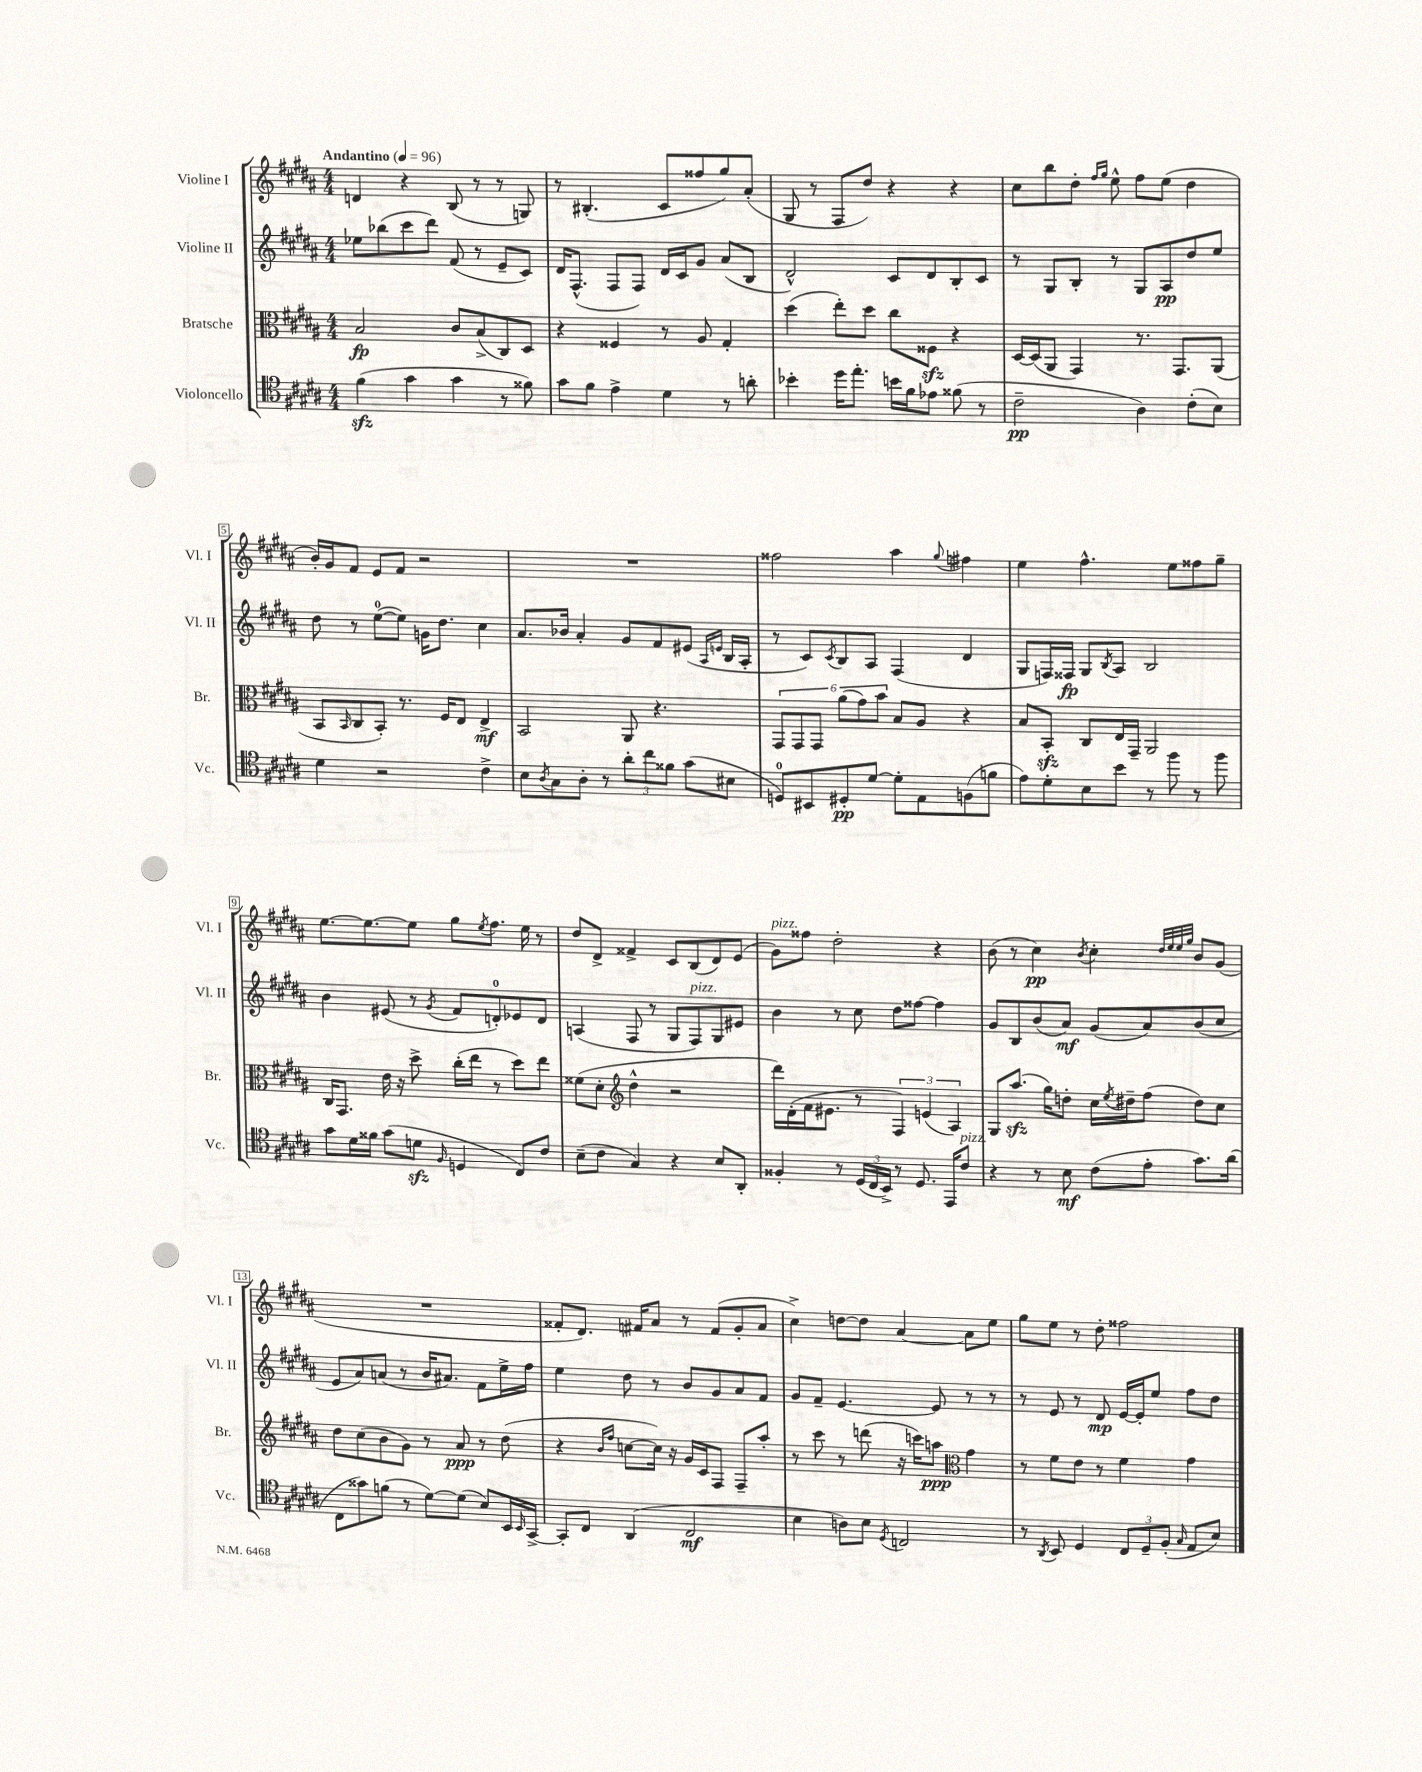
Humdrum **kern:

**kern	**dynam	**kern	**dynam	**kern	**dynam	**kern	**dynam
*part4	*part4	*part3	*part3	*part2	*part2	*part1	*part1
*staff4	*staff4	*staff3	*staff3	*staff2	*staff2	*staff1	*staff1
*I"Violoncello	*	*I"Bratsche	*	*I"Violine II	*	*I"Violine I	*
*I'Vc.	*	*I'Br.	*	*I'Vl. II	*	*I'Vl. I	*
*clefC4	*	*clefC3	*	*clefG2	*	*clefG2	*
*k[f#c#g#d#a#]	*	*k[f#c#g#d#a#]	*	*k[f#c#g#d#a#]	*	*k[f#c#g#d#a#]	*
*M4/4	*	*M4/4	*	*M4/4	*	*M4/4	*
*MM96	*	*MM96	*	*MM96	*	*MM96	*
=1	=1	=1	=1	=1	=1	=1	=1
!	!	!	!	!	!	!LO:TX:a:B:t=Andantino	!
(4f#zz\	.	2B/	fp	8ee-X\L	.	4dn/	.
.	.	.	.	(8bb-X\	.	.	.
4g#\	.	.	.	8ccc#\	.	4r	.
.	.	.	.	8ddd#\J)	.	.	.
4g#\	.	8c#/L	.	(8f#/	.	(8B/	.
.	.	(8B^/	.	8r	.	8r	.
8r	.	8C#/)	.	8e~/L	.	8r	.
8f##X\)	.	8D#/J	.	8c#/J)	.	8Gn/)	.
=2	=2	=2	=2	=2	=2	=2	=2
8g#\L	.	4r	.	16d#/KL	.	8r	.
.	.	.	.	(8.F#^^/J	.	.	.
8f#\J	.	.	.	.	.	(4.B#X'/	.
4e^\	.	4F##X/	.	8F#/L	.	.	.
.	.	.	.	8F#/J)	.	.	.
4d#\	.	8r	.	16d#/LL	.	8c#/L	.
.	.	.	.	16c#/J	.	.	.
.	.	8A#/	.	8g#/J	.	8ff##X/	.
8r	.	4G#'/	.	(8a#/L	.	8gg#/)	.
8an'\	.	.	.	8B/J	.	(8a#'/J	.
=3	=3	=3	=3	=3	=3	=3	=3
4b-X'\	.	(4dd#\	.	2d#^^/)	.	8G#/	.
.	.	.	.	.	.	8r	.
16dd#\KL	.	8ee'\L)	.	.	.	8F#/L	.
8.ee'\J	.	.	.	.	.	.	.
.	.	8dd#\J	.	.	.	8dd#/J)	.
16bn\LL	.	8cc#\L	.	8c#/L	.	4r	.
16f#\J	.	.	.	.	.	.	.
8e-X\J	.	8F##Xzz\J	.	8d#/	.	.	.
(8f##X\	.	4r	.	8B'/	.	4r	.
8r	.	.	.	8c#/J	.	.	.
=4	=4	=4	=4	=4	=4	=4	=4
2c#~\	pp	[16D#/LL	.	8r	.	8cc#\L	.
.	.	(16D#/J]	.	.	.	.	.
.	.	8AA#/J	.	8G#/L	.	8bb\	.
.	.	4GG#/)	.	8B'/J	.	8dd#'\J	.
.	.	.	.	.	.	16qqff#/LL	.
.	.	.	.	.	.	16qqgg#/JJ	.
.	.	.	.	8r	.	8ee^^\	.
4A#\)	.	8.r	.	8G#/L	.	8ff#\L	.
.	.	.	.	8A#/	pp	(8ee\J	.
.	.	8.GG#/L	.	.	.	.	.
(8c#'\L	.	.	.	8dd#/	.	4dd#\	.
8B\J)	.	(8AA#/J	.	8ee/J	.	.	.
!!LO:LB:g=z
=5	=5	=5	=5	=5	=5	=5	=5
4d#\	.	8BB/L	.	8dd#\	.	16b'/LL)	.
.	.	.	.	.	.	16g#/J	.
.	.	16qqBB/	.	.	.	.	.
.	.	8C#/	.	8r	.	8f#/J	.
2r	.	8BB'/J)	.	([8ee\L	.	8e/L	.
.	.	8.r	.	8ee\J])	.	8f#/J	.
.	.	.	.	16gn\KL	.	2r	.
.	.	16F#/KL	.	8.dd#\J	.	.	.
.	.	8E/J	.	.	.	.	.
4c#^\	.	4E^/	mf	4cc#\	.	.	.
=6	=6	=6	=6	=6	=6	=6	=6
8B\L	.	2BB/	.	8.a#/L	.	1r	.
8qA#/	.	.	.	.	.	.	.
8G#\	.	.	.	.	.	.	.
.	.	.	.	16b-X/Jk	.	.	.
8A#'\J	.	.	.	4a#'/	.	.	.
8r	.	.	.	.	.	.	.
12a#'\L	.	8AA#/	.	8g#/L	.	.	.
12cc#\	.	.	.	.	.	.	.
.	.	4.r	.	8f#/	.	.	.
12f##X\J	.	.	.	.	.	.	.
(8g#\L	.	.	.	(8e#X/J	.	.	.
.	.	.	.	16qqA#/LL	.	.	.
.	.	.	.	16qqen/JJ	.	.	.
8B#X\J	.	.	.	16B/LL	.	.	.
.	.	.	.	16A#'/JJ	.	.	.
=7	=7	=7	=7	=7	=7	=7	=7
8Dn/L)	.	12GG#/L	.	8r	.	2ff##X\	.
.	.	12GG#/	.	.	.	.	.
8BB#X/	.	.	.	8c#/L)	.	.	.
.	.	12GG#/J	.	.	.	.	.
.	.	.	.	8qc#/	.	.	.
8D#X'/	pp	(12a#\L	.	8B/	.	.	.
.	.	12g#\)	.	.	.	.	.
[8d#/J	.	.	.	8A#/J	.	.	.
.	.	12b\J	.	.	.	.	.
8d#'\L]	.	8B/L	.	(4F#/	.	4aa#\	.
8E\	.	8A#/J	.	.	.	.	.
.	.	.	.	.	.	8qqgg#/	.
(8Fn\	.	4r	.	4d#/	.	4ff#X\	.
8fn\J	.	.	.	.	.	.	.
=8	=8	=8	=8	=8	=8	=8	=8
8e\L)	.	8B/L	.	8G#/L	.	4ee\	.
8d#'\	.	8BBzz'/J	.	16Fn/L)	.	.	.
.	.	.	.	16F##X/JJ	fp	.	.
8B\	.	8C#/L	.	8G#/L	.	4.ff#^^\	.
.	.	.	.	8qB/	.	.	.
8b\J	.	16E/L	.	8A#/J	.	.	.
.	.	16GG#~/JJ	.	.	.	.	.
8r	.	2AA#/	.	2B/	.	.	.
8ff#\	.	.	.	.	.	8ee\L	.
8r	.	.	.	.	.	8ff##X\	.
8ff#\	.	.	.	.	.	8gg#~\J	.
!!LO:LB:g=z
=9	=9	=9	=9	=9	=9	=9	=9
8g#\L	.	16C#/KL	.	4b\	.	[8.ee\L	.
.	.	8.GG#/J	.	.	.	.	.
16d#\L	.	.	.	.	.	.	.
16f##X\JJ	.	.	.	.	.	8.ee\_	.
(8g#\L	.	16e\	.	(8e#X/	.	.	.
.	.	16r	.	.	.	.	.
8dnzz\J	.	8dd#^\	.	8r	.	8ee\J]	.
16qqF#/	.	.	.	8qg#/	.	.	.
4Dn/	.	(16cc#'\LL	.	8f#/L	.	8gg#\L	.
.	.	16ee\JJ	.	.	.	.	.
.	.	.	.	.	.	8qee/	.
.	.	8r	.	8dn'/)	.	8.ff#\J	.
8C#/L)	.	8dd#\L)	.	8e-X/	.	.	.
.	.	.	.	.	.	16ee\	.
8c#/J	.	8ee\J	.	8d/J	.	8r	.
=10	=10	=10	=10	=10	=10	=10	=10
(8B~\L	.	(8f##X\L	.	(4An/	.	8dd#/L	.
8c#\J	.	8d#'\J	.	.	.	8d#^/J	.
*	*	*clefG2	*	*	*	*	*
4G#/)	.	4dd#^^\	.	8F#/	.	4f##X^/	.
.	.	.	.	8r	.	.	.
4r	.	2r	.	8G#/L	.	8c#/L	.
!	!	!	!	!LO:TX:a:i:t=pizz.	!	!	!
.	.	.	.	8F#/)	.	(8B/	.
8B/L	.	.	.	8G#/	.	8d#/)	.
8AA#'/J	.	.	.	8e#X/J	.	(8e/J	.
=11	=11	=11	=11	=11	=11	=11	=11
!	!	!	!	!	!	!LO:TX:a:i:t=pizz.	!
4F##X'/	.	16ddd#\LL)	.	4b\	.	8g#\L)	.
.	.	(16d#'\	.	.	.	.	.
.	.	16f#\J	.	.	.	8ff##X\J	.
.	.	8.e#X\J	.	.	.	.	.
8r	.	.	.	8r	.	2dd#'\	.
(24D#/LL	.	8r	.	8cc#\	.	.	.
24C#/	.	.	.	.	.	.	.
24BB^/JJ)	.	.	.	.	.	.	.
8r	.	6F#/)	.	8dd#\L	.	.	.
8.D#/	.	.	.	[8ff##X\J	.	.	.
.	.	(6en/	.	.	.	.	.
.	.	.	.	4ff##\]	.	4r	.
16EE/KL	.	.	.	.	.	.	.
.	.	6A#/)	.	.	.	.	.
!LO:TX:a:i:t=pizz.	!	!	!	!	!	!	!
8c#/J	.	.	.	.	.	.	.
=12	=12	=12	=12	=12	=12	=12	=12
4r	.	8G#/L	.	8g#/L	.	(8b\	.
.	.	(8.aa#zz/J	.	8B/	.	8r	.
8r	.	.	.	(8b/	.	4cc#\)	pp
.	.	16gg#\KL)	.	.	.	.	.
8B\	mf	8ddn'\J	.	8a#/J)	mf	.	.
.	.	.	.	.	.	8qb/	.
(8c#\L	.	16cc#\LL	.	(8g#/L	.	4cc#'\	.
.	.	8qee/	.	.	.	.	.
.	.	16dd#X~\J	.	.	.	.	.
8e'\J	.	(8ff#\J	.	8a#/)	.	.	.
.	.	.	.	.	.	32qqdd#/LLL	.
.	.	.	.	.	.	32qqee/	.
.	.	.	.	.	.	32qqee/	.
.	.	.	.	.	.	32qqgg#/JJJ	.
8.g#\L)	.	8dd#\L)	.	(8b/	.	8b/L	.
.	.	8cc#\J	.	8cc#/J	.	(8g#/J	.
(16a#\Jk	.	.	.	.	.	.	.
!!LO:LB:g=z
=13	=13	=13	=13	=13	=13	=13	=13
8C#\L	.	8dd#\L	.	8e/L	.	1r	.
8g##X\)	.	(8cc#\	.	8a#/)	.	.	.
(8fn\J	.	8b\	.	(8an/J	.	.	.
8r	.	8g#\J)	.	8r	.	.	.
[8d#\L)	.	8r	.	16b/KL	.	.	.
.	.	.	.	8.a#X/J)	.	.	.
(8d#\J]	.	8a#/	ppp	.	.	.	.
8B/L)	.	8r	.	8f#\L	.	.	.
16BB/L	.	(8dd#\	.	16ee^\L	.	.	.
16qqBB/	.	.	.	.	.	.	.
[16GG#^/JJ	.	.	.	16ff#\JJ	.	.	.
=14	=14	=14	=14	=14	=14	=14	=14
8GG#'/L]	.	4r	.	4ee\	.	8f##X'/L	.
8C#/J	.	.	.	.	.	8.d#/J)	.
.	.	16qqb/LL	.	.	.	.	.
.	.	16qqff#/JJ	.	.	.	.	.
(4AA#/	.	[8ccn\L	.	8dd#\	.	.	.
.	.	.	.	.	.	16f#X/KL	.
.	.	16cc\Jk])	.	8r	.	8a#/J	.
.	.	16r	.	.	.	.	.
2C#/	mf	16g#/LL	.	8b/L	.	8r	.
.	.	16c#/J	.	.	.	.	.
.	.	8F#/J	.	8g#/	.	(8f#/L	.
.	.	8F#~/L	.	8a#/	.	8g#'/	.
.	.	8aa#'/J	.	8f#/J	.	8a#/J	.
=15	=15	=15	=15	=15	=15	=15	=15
4B\	.	8r	.	8g#/L	.	4cc#^\)	.
.	.	8ccc#\	.	8f#~/J	.	.	.
8An\L)	.	8r	.	[4.e/	.	[8ddn\L	.
8B\J	.	(8dddn\	.	.	.	8dd\J]	.
8qD#/	.	.	.	.	.	.	.
2Cn/	.	16r	.	.	.	[4a#/	.
.	.	16cccn\KL)	.	.	.	.	.
.	.	8aan\J	ppp	8e/]	.	.	.
*	*	*clefC3	*	*	*	*	*
.	.	4g#\	.	8r	.	8a#\L]	.
.	.	.	.	8r	.	8ee\J	.
=16	=16	=16	=16	=16	=16	=16	=16
8r	.	8r	.	8r	.	8gg#\L	.
8qAA#/	.	.	.	.	.	.	.
8BB/	.	8f#\L	.	8e/	.	8ee\J	.
4D#/	.	8e\J	.	8r	.	8r	.
.	.	8r	.	8d#/	mp	8dd#'\	.
12C#/L	.	4f#\	.	[16e/LL	.	2ff##X\	.
.	.	.	.	16e'/J]	.	.	.
12D#~/	.	.	.	.	.	.	.
.	.	.	.	8ee/J	.	.	.
(12F#'/J	.	.	.	.	.	.	.
16qqG#/	.	.	.	.	.	.	.
8E/L	.	4g#\	.	8ff#\L	.	.	.
8B/J)	.	.	.	8dd#\J	.	.	.
==	==	==	==	==	==	==	==
*-	*-	*-	*-	*-	*-	*-	*-
